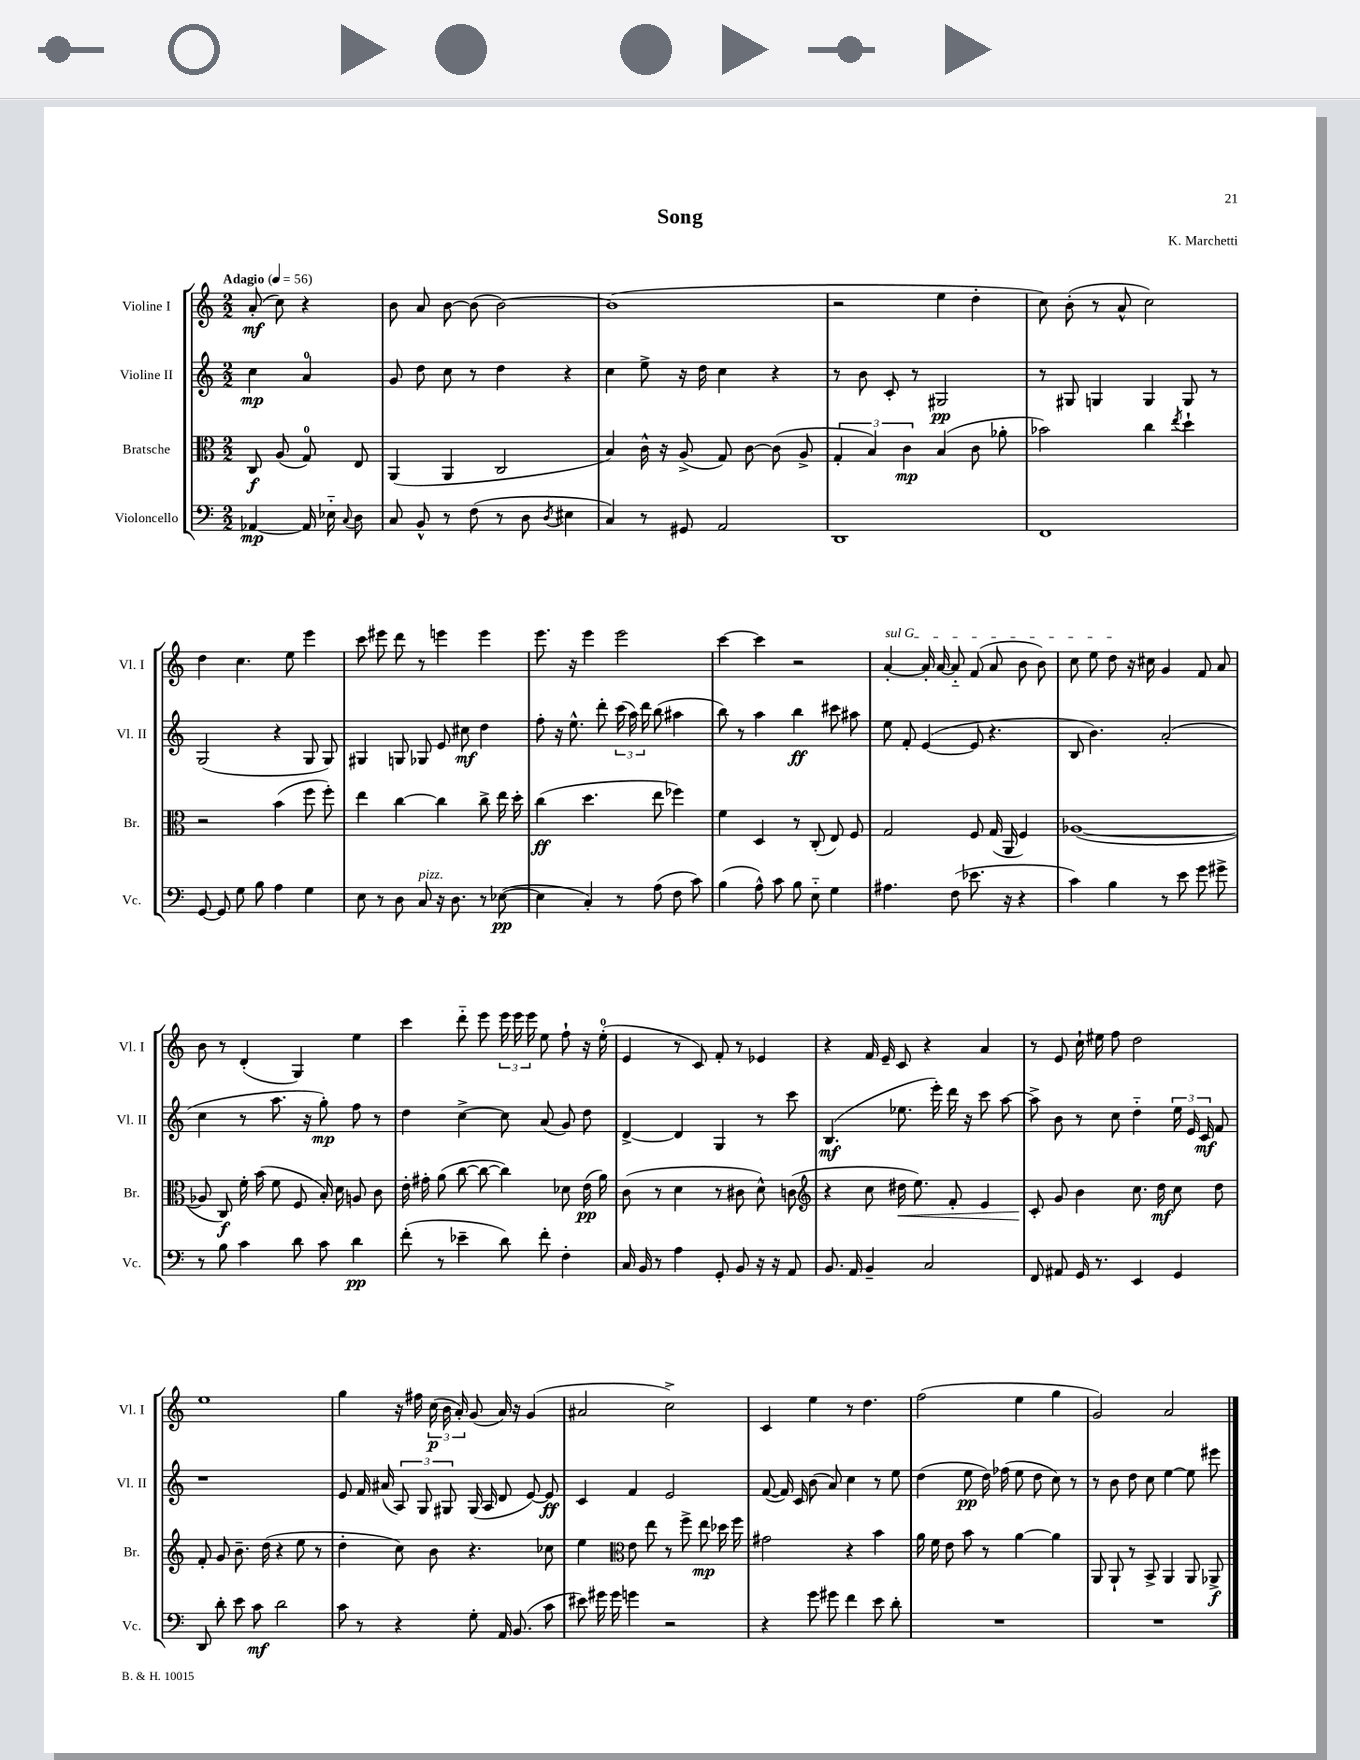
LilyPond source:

\header { title = "Song" composer = "K. Marchetti" }
<<
\new StaffGroup <<
\new Staff = "s0" \with { instrumentName = "Violine I" shortInstrumentName = "Vl. I" } {
    \clef treble \key c \major \numericTimeSignature \time 2/2 \partial 2 \tempo "Adagio" 4 = 56
    \autoBeamOff a'8-.\mf( c''8) r4 |
    b'8 a'8 b'8~ b'8( b'2~) |
    b'1( |
    r2 e''4 d''4-. |
    c''8) b'8-.( r8 a'8-^ c''2) |
    d''4 c''4. e''8 e'''4 |
    c'''8 eis'''8 d'''8 r8 e'''4 e'''4 |
    e'''8. r16 e'''4 e'''2 |
    c'''4~ c'''4 r2 |
    \once \override TextSpanner.bound-details.left.text = \markup { \italic "sul G" } a'4~-.\startTextSpan a'16-. a'16~ a'8-_ f'8( a'8 b'8 b'8) |
    c''8 e''8 d''8\stopTextSpan r16 cis''16 g'4 f'8 a'8 |
    b'8 r8 d'4-.( g4) e''4 |
    c'''4 d'''8-_ e'''8 \tuplet 3/2 { e'''16 e'''16 e'''16 } e''8 f''8-! r16 e''16-0-.( |
    e'4 r8 c'8) f'8-. r8 ees'4 |
    r4 f'16 e'16-- c'8 r4 a'4 |
    r8 e'8 c''16-! eis''16 f''8 d''2 |
    e''1 |
    g''4 r16 fis''16 \tuplet 3/2 { c''16\p( b'16 a'16-.) } g'8( a'16) r16 g'4( |
    ais'2 c''2->) |
    c'4 e''4 r8 d''4. |
    f''2( e''4 g''4 |
    g'2) a'2 \bar "|." |
}
\new Staff = "s1" \with { instrumentName = "Violine II" shortInstrumentName = "Vl. II" } {
    \clef treble \key c \major \numericTimeSignature \time 2/2 \partial 2
    \autoBeamOff c''4\mp a'4-0 |
    g'8 d''8 c''8 r8 d''4 r4 |
    c''4 e''8-> r16 d''16 c''4 r4 |
    r8 b'8 c'8-. r8 gis2\pp |
    r8 gis8 g4 g4 g8 r8 |
    g2( r4 g8 g8) |
    gis4 g8 ges8 e'8 cis''8\mf d''4 |
    f''8-. r16 e''8.-^ d'''8-. \tuplet 3/2 { c'''16( a''16) d'''16 } b''8( ais''4 |
    b''8) r8 a''4 b''4\ff cis'''8 ais''8 |
    e''8 f'8-. e'4~( e'8 r4. |
    b8 b'4.) a'2-.( |
    c''4 r8 a''8. r16 g''8-.\mp) f''8 r8 |
    d''4 c''4~-> c''8 a'8( g'8) d''8 |
    d'4~-> d'4 g4 r8 c'''8 |
    b4.\mf( ees''8. e'''16-.) d'''16 r16 c'''8 a''8~ |
    a''8-> b'8 r8 c''8 d''4-_ \tuplet 3/2 { e''16 e'16 c'16\mf } f'8 |
    r1 |
    e'8 f'16 ais'16( \tuplet 3/2 { a8) g8 gis8 } gis16( a16 d'8 e'8~) e'8\ff |
    c'4 f'4 e'2 |
    f'8~( f'16) c'16 b'8( a'8) c''4 r8 e''8 |
    d''4( e''8\pp d''16) fes''16( e''8 d''8 c''8) r8 |
    r8 b'8 d''8 c''8 e''4~ e''8 eis'''8 \bar "|." |
}
\new Staff = "s2" \with { instrumentName = "Bratsche" shortInstrumentName = "Br." } {
    \clef alto \key c \major \numericTimeSignature \time 2/2 \partial 2
    \autoBeamOff c8\f a8( g8-0) e8 |
    a,4( a,4 c2 |
    b4) c'16-^ r16 a8->( g8) c'8~ c'8( a8-> |
    \tuplet 3/2 { g4-. b4) c'4\mp } b4( c'8 aes'8-. |
    bes'2) c''4 \acciaccatura { e''8 } d''4-! |
    r2 b'4( f''8 f''8-.) |
    e''4 c''4~ c''4 c''8-> e''16 d''16-. |
    c''4\ff( d''4. e''8 fes''4) |
    f'4 d4 r8 c8-.( e8) f8 |
    g2 f8 g16( a,16 f4) |
    aes1~( |
    aes8 c8\f) f'16-. b'16( f'8 f8 b16-.) d'16 a8 c'8 |
    e'16-. gis'16-. a'8( c''8~ c''8~ c''4) des'8 e'16\pp( a'16) |
    c'8( r8 d'4 r8 cis'8 d'8-^) c'8( |
    \clef treble r4 c''8 dis''16\< e''8.) f'8-. e'4 |
    c'8-.\! g'8 b'4 c''8. d''16\mf c''8 d''8 |
    f'8-. g'8 b'8.-- d''16( r4 e''8 r8 |
    d''4-. c''8) b'8 r4. ces''8 |
    e''4 \clef alto e'8 e''8 r8 f''8-> e''8\mp des''16 f''16 |
    gis'2 r4 b'4 |
    a'16 f'16 e'8 b'8 r8 a'4~ a'4 |
    a,8 a,8-! r8 b,8-> a,4 a,8 aes,8->\f \bar "|." |
}
\new Staff = "s3" \with { instrumentName = "Violoncello" shortInstrumentName = "Vc." } {
    \clef bass \key c \major \numericTimeSignature \time 2/2 \partial 2
    \autoBeamOff aes,4~\mp aes,16 ees16-_ \appoggiatura { c8 } d8 |
    c8 b,8-^ r8 f8( r8 d8 \acciaccatura { d8 } eis4 |
    c4) r8 gis,8 a,2 |
    d,1 |
    f,1 |
    g,8~ g,8 g8 b8 a4 g4 |
    e8 r8 d8 c8^\markup { \italic "pizz." } r16 d8. r8 ees8~\pp( |
    ees4 c4-.) r8 a8( f8 c'8) |
    b4( a8-^) c'8 b8 e8-_ g4 |
    ais4. f8( ees'8. r16 r4 |
    c'4) b4 r8 e'8 g'8 gis'8-> |
    r8 b8 c'4 d'8 c'8 d'4\pp |
    f'8-.( r8 ees'4-- d'8) f'8-. f4-. |
    c16 b,16 r8 a4 g,8-. b,8 r16 r16 a,8 |
    b,8. a,16 b,4-- c2 |
    f,8 ais,8 g,16 r8. e,4 g,4 |
    d,8 d'8-. e'8 c'8\mf d'2 |
    c'8 r8 r4 g8-. a,16 b,8.( c'8 |
    eis'8) gis'16 gis'16 g'4 r2 |
    r4 g'8 gis'8 f'4 e'8 d'8-. |
    R1 |
    R1 \bar "|." |
}
>>
>>
\layout { \context { \Score \remove "Bar_number_engraver" } }
